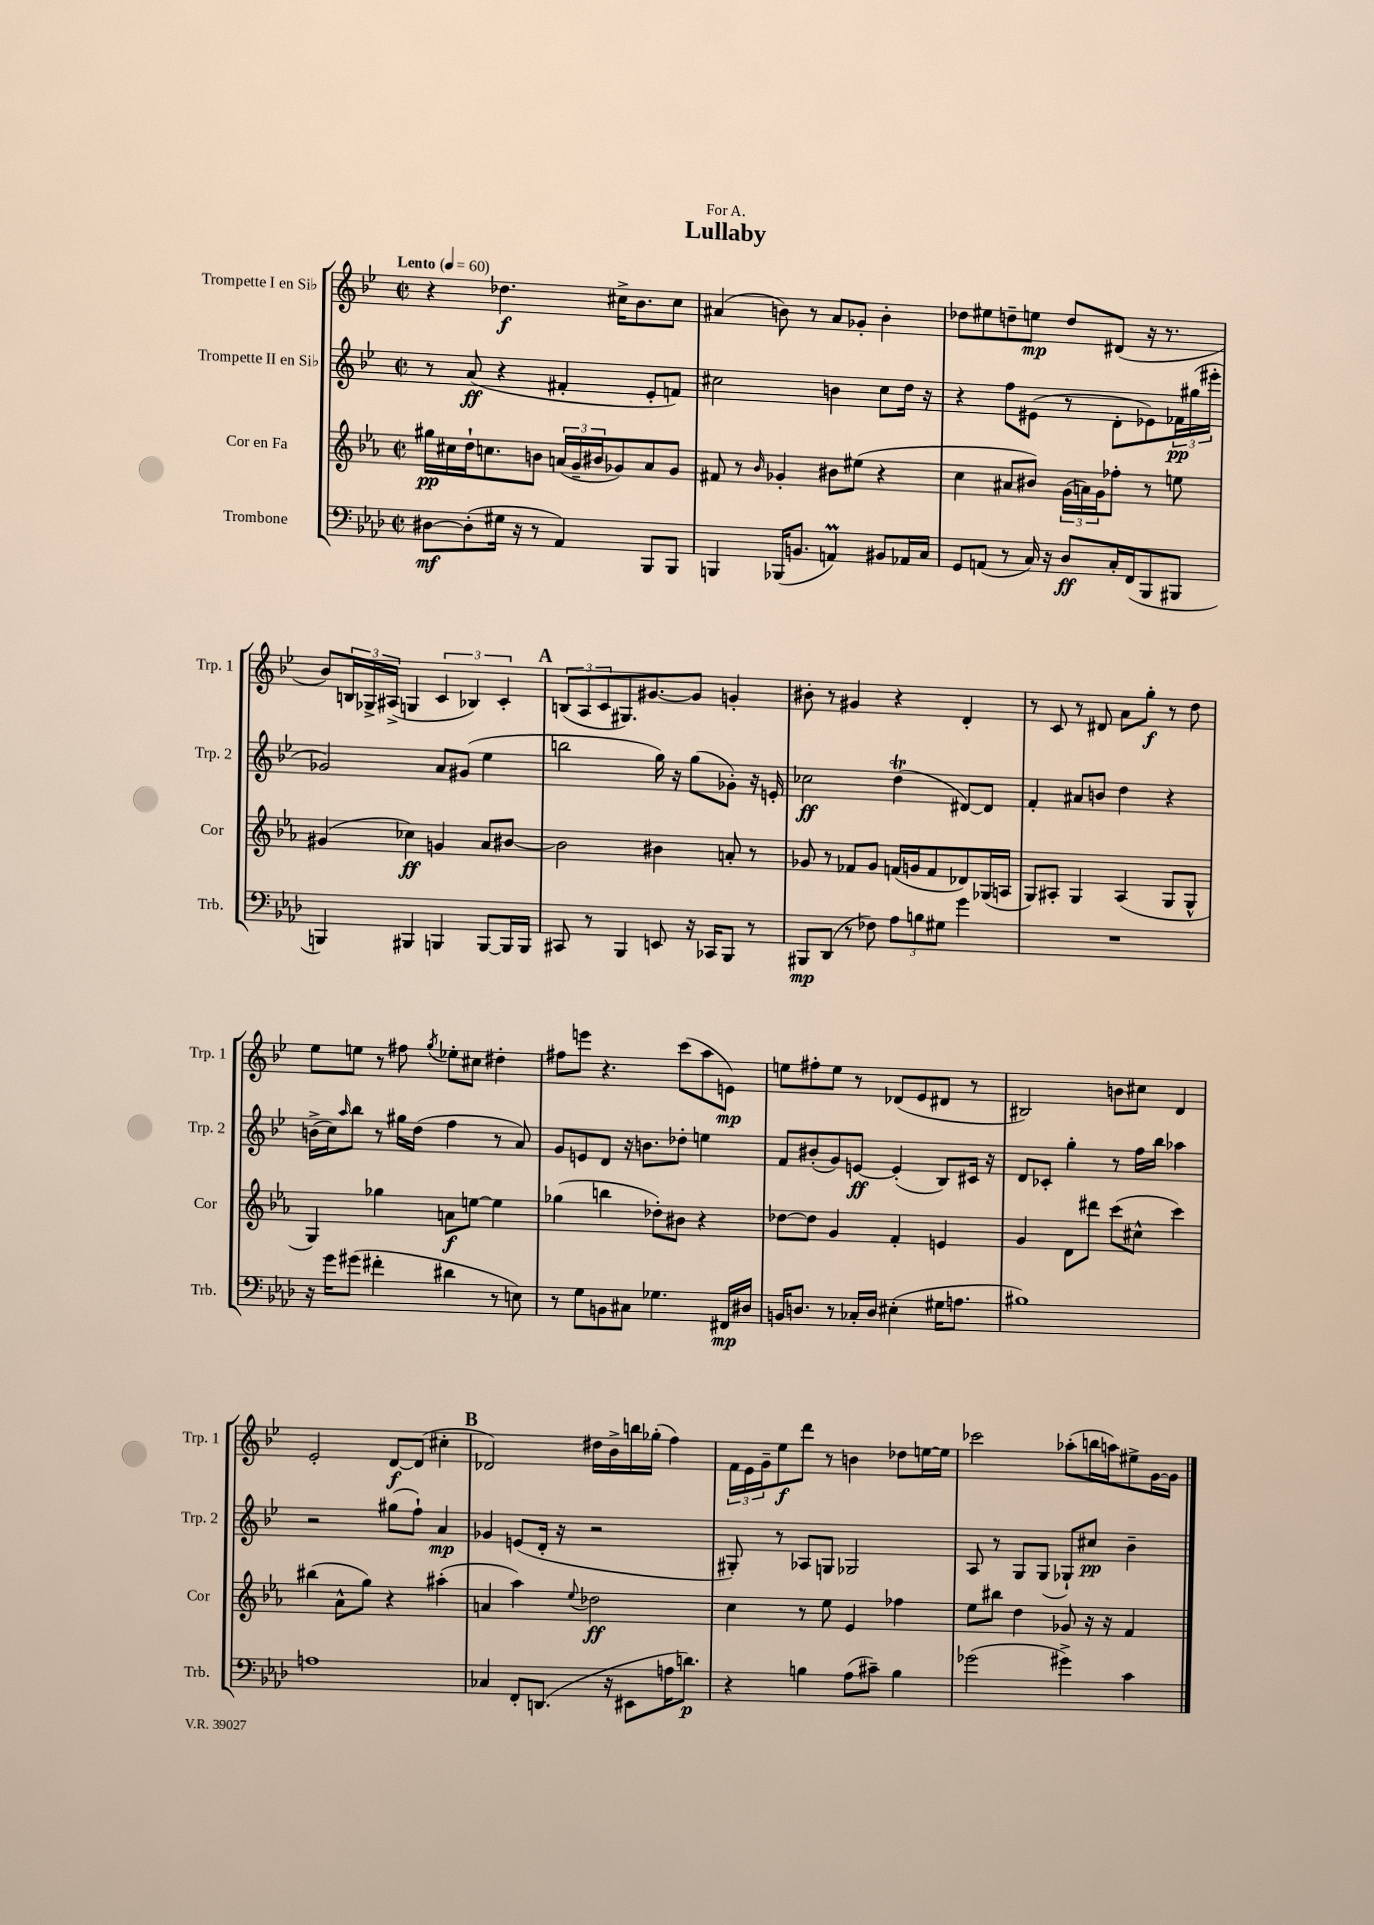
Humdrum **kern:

**kern	**dynam	**kern	**dynam	**kern	**dynam	**kern	**dynam
*part4	*part4	*part3	*part3	*part2	*part2	*part1	*part1
*staff4	*staff4	*staff3	*staff3	*staff2	*staff2	*staff1	*staff1
*I"Trombone	*	*I"Cor en Fa	*	*I"Trompette II en Si♭	*	*I"Trompette I en Si♭	*
*I'Trb.	*	*I'Cor	*	*I'Trp. 2	*	*I'Trp. 1	*
*clefF4	*	*clefG2	*	*clefG2	*	*clefG2	*
*k[b-e-a-d-]	*	*k[b-e-a-]	*	*k[b-e-]	*	*k[b-e-]	*
*M2/2	*	*M2/2	*	*M2/2	*	*M2/2	*
*met(c|)	*	*met(c|)	*	*met(c|)	*	*met(c|)	*
*MM60	*	*MM60	*	*MM60	*	*MM60	*
=1	=1	=1	=1	=1	=1	=1	=1
!	!	!	!	!	!	!LO:TX:a:B:t=Lento	!
[8D#X\L	mf	16gg#X\LL	pp	8r	.	4r	.
.	.	16cc#X\	.	.	.	.	.
(8D#'\]	.	16dd`\J	.	(8a/	ff	.	.
.	.	8.ccn\	.	.	.	.	.
16G#X\Jk	.	.	.	4r	.	4.dd-X\	f
16r	.	.	.	.	.	.	.
8r	.	8bn\J	.	.	.	.	.
4AA-/)	.	(24an/LL	.	4f#X'/	.	.	.
.	.	24g~/	.	.	.	.	.
.	.	24b#X/J	.	.	.	.	.
.	.	8g-X/)	.	.	.	16cc#X^\KL	.
.	.	.	.	.	.	8.b-\	.
8BBB-/L	.	8a/	.	8e-'/L	.	.	.
8BBB-/J	.	8g-/J	.	8fn/J)	.	8cc#\J	.
=2	=2	=2	=2	=2	=2	=2	=2
4BBBn/	.	8f#X/	.	2cc#X\	.	(4a#X/	.
.	.	8r	.	.	.	.	.
.	.	16qqb-/	.	.	.	.	.
(16BBB-X/KL	.	4g-X'/	.	.	.	8bn\)	.
8.BBn/J	.	.	.	.	.	.	.
.	.	.	.	.	.	8r	.
4AAnm/)	.	8b#X\L	.	4bn\	.	8a#/L	.
.	.	(8ee#X\J	.	.	.	8g-X'/J	.
8BB#X/L	.	4r	.	8cc#\L	.	4b'\	.
16AA-X/L	.	.	.	16dd\Jk	.	.	.
16C/JJ	.	.	.	16r	.	.	.
=3	=3	=3	=3	=3	=3	=3	=3
8GG/L	.	4cc\	.	4r	.	8dd-X\L	.
(8AAn/J	.	.	.	.	.	8ee#X\	.
8r	.	8a#X/L	.	8ff\L	.	8ddn~\	.
16C/)	.	8b#X/J)	.	(8e#X\J	.	8een\J	mp
16r	.	.	.	.	.	.	.
8D-/L	ff	(24g\LL	.	8r	.	8dd/L	.
.	.	24an\)	.	.	.	.	.
.	.	24g\J	.	.	.	.	.
16C'/L	.	8ff-X'\J	.	8d'\L	.	(8d#X/J	.
(16FF/J	.	.	.	.	.	.	.
8BBB-/	.	8r	.	8e-X\)	.	16r	.
.	.	.	.	.	.	8.r	.
8BBB#X/J	.	8een\	.	24f-X\L	pp	.	.
.	.	.	.	(24gg#X\	.	.	.
.	.	.	.	24eee#X'\JJ	.	.	.
!!LO:LB:g=z
=4	=4	=4	=4	=4	=4	=4	=4
4BBBn/)	.	(4g#X/	.	2g-X/)	.	8b-/L)	.
.	.	.	.	.	.	24Bn/L	.
.	.	.	.	.	.	24G-X^/	.
.	.	.	.	.	.	(24A#X^/JJ	.
4BBB#X/	.	4cc-X\)	ff	.	.	4Gn/	.
4BBBn/	.	4gn/	.	8a/L	.	6c/	.
.	.	.	.	(8g#X/J	.	.	.
.	.	.	.	.	.	6B-X/)	.
[8BBB/L	.	8a-/L	.	4ee-\	.	.	.
.	.	.	.	.	.	6c'/	.
16BBB/L]	.	[8b#X/J	.	.	.	.	.
16BBB/JJ	.	.	.	.	.	.	.
!!LO:REH:place=s1:t=A
=5	=5	=5	=5	=5	=5	=5	=5
8CC#X/	.	2b#\]	.	2bbn\	.	(12Bn/L	.
.	.	.	.	.	.	12A/	.
8r	.	.	.	.	.	.	.
.	.	.	.	.	.	12c/	.
4BBB-/	.	.	.	.	.	8.G#X/)	.
.	.	.	.	.	.	[8.g#X/	.
8EEn/	.	4b#X\	.	16gg\)	.	.	.
.	.	.	.	16r	.	.	.
16r	.	.	.	(8gg\L	.	8g#/J]	.
16CC-X/KL	.	.	.	.	.	.	.
8BBB-/J	.	8an'/	.	8g-X'\J)	.	4gn'/	.
8r	.	8r	.	16r	.	.	.
.	.	.	.	16en'/	.	.	.
=6	=6	=6	=6	=6	=6	=6	=6
8BBB#X/L	mp	8g-X/	.	2cc-X\	ff	8b#X'\	.
(8DD-/J	.	8r	.	.	.	8r	.
8r	.	8f-X/L	.	.	.	4g#X/	.
8F-X\)	.	8g-/J	.	.	.	.	.
12A-\L	.	(16fn/LL	.	(4ddt\	.	4r	.
.	.	16gn/J	.	.	.	.	.
12Bn\	.	.	.	.	.	.	.
.	.	8f/	.	.	.	.	.
12G#X\J	.	.	.	.	.	.	.
4g\	.	8d-X/)	.	[8d#X/L)	.	4d'/	.
.	.	(16G-X/L	.	8d#/J]	.	.	.
.	.	16An/JJ	.	.	.	.	.
=7	=7	=7	=7	=7	=7	=7	=7
1r	.	8G/L)	.	4f'/	.	8r	.
.	.	8A#X'/J	.	.	.	8c/	.
.	.	4G/	.	8a#X/L	.	8r	.
.	.	.	.	8bn/J	.	8d#X/	.
.	.	(4A#/	.	4dd\	.	8a\L	.
.	.	.	.	.	.	8gg'\J	f
.	.	8G/L	.	4r	.	8r	.
.	.	8G^^/J	.	.	.	8dd\	.
!!LO:LB:g=z
=8	=8	=8	=8	=8	=8	=8	=8
16r	.	4G/)	.	(16bn^\LL	.	8ee-\L	.
16g\KL	.	.	.	16cc\J)	.	.	.
.	.	.	.	16qqaa/	.	.	.
(8g#X\J	.	.	.	8bb-\J	.	8een\J	.
4f#X'\	.	4gg-X\	.	8r	.	8r	.
.	.	.	.	16gg#X\LL	.	8ff#X\	.
.	.	.	.	(16dd\JJ	.	.	.
.	.	.	.	.	.	8qgg/	.
4d#X\	.	8an\L	f	4ff\	.	8ee-X'\L	.
.	.	[8een\J	.	.	.	8cc#X\J	.
8r	.	4ee\]	.	8r	.	4dd#X'\	.
8En\)	.	.	.	8a/)	.	.	.
=9	=9	=9	=9	=9	=9	=9	=9
8r	.	(4gg-X\	.	8g/L	.	8ff#X\L	.
8G\L	.	.	.	8en/	.	8eeen\J	.
8BBn\	.	4bbn\	.	8d/J	.	4.r	.
8C#X\J	.	.	.	16r	.	.	.
.	.	.	.	8.bn\L	.	.	.
4.G-X\	.	8dd-X'\L)	.	.	.	.	.
.	.	8b#X\J	.	8dd-X'\J	.	(8ccc\L	.
.	.	4r	.	4een\	.	8aa\	.
16FF#X/LL	mp	.	.	.	.	8en\J)	mp
16D#X/JJ	.	.	.	.	.	.	.
=10	=10	=10	=10	=10	=10	=10	=10
16BBn/KL	.	[8dd-X\L	.	8f/L	.	8een\L	.
8.Dn/J	.	.	.	.	.	.	.
.	.	8dd-\J]	.	(8b#X'/	.	8ff#X'\	.
8r	.	4g/	.	8g/)	.	8ee\J	.
16C-X'/LL	.	.	.	[8en/J	ff	8r	.
16D/JJ	.	.	.	.	.	.	.
(4E#X'\	.	4f'/	.	(4e'/]	.	(8d-X/L	.
.	.	.	.	.	.	8e-/	.
16G#X\KL	.	4en/	.	8B-/L)	.	8d#X/J	.
8.An\J	.	.	.	.	.	.	.
.	.	.	.	16c#X/Jk	.	8r	.
.	.	.	.	16r	.	.	.
=11	=11	=11	=11	=11	=11	=11	=11
1B#X)	.	4g/	.	8d/L	.	2B#X/)	.
.	.	.	.	8c-X'/J	.	.	.
.	.	8d\L	.	4gg'\	.	.	.
.	.	8ddd#X\J	.	.	.	.	.
.	.	(8ccc\L	.	8r	.	8bn\L	.
.	.	8cc#X^^\J	.	16ff\LL	.	8cc#X\J	.
.	.	.	.	16bb-\JJ	.	.	.
.	.	4ccc\)	.	4aa-X\	.	4d/	.
!!LO:LB:g=z
=12	=12	=12	=12	=12	=12	=12	=12
1An	.	(4bb#X\	.	2r	.	2e-'/	.
.	.	8a-^^\L	.	.	.	.	.
.	.	8gg\J)	.	.	.	.	.
.	.	4r	.	(8gg#X\L	.	[8d/L	f
.	.	.	.	8ff`\J)	.	(8d/J]	.
.	.	(4aa#X'\	.	4a/	mp	4cc#X'\	.
!!LO:REH:place=s1:t=B
=13	=13	=13	=13	=13	=13	=13	=13
4C-X/	.	4an/	.	4g-X/	.	2d-X/)	.
8FF'/L	.	4aa-\)	.	(8en/L	.	.	.
(8.DDn/J	.	.	.	16d'/Jk	.	.	.
.	.	.	.	16r	.	.	.
.	.	8qqee-/	.	.	.	.	.
.	.	2dd-X\	ff	2r	.	16dd#X\LL	.
16r	.	.	.	.	.	16b-^\	.
8EE#X\L	.	.	.	.	.	16bbn\	.
.	.	.	.	.	.	(16gg-X'\JJ	.
16An\K	.	.	.	.	.	4ff\)	.
8.dn\J)	p	.	.	.	.	.	.
=14	=14	=14	=14	=14	=14	=14	=14
4r	.	4cc\	.	8G#X'/)	.	24f\LL	.
.	.	.	.	.	.	24e-\	.
.	.	.	.	.	.	24g~\J	.
.	.	.	.	8r	.	8ee-\	f
4Bn\	.	8r	.	8A-X/L	.	8ddd\J	.
.	.	8ee-\	.	8Gn/J	.	8r	.
(8A-\L	.	4e-/	.	2G-X/	.	4bn\	.
8c#X~\J)	.	.	.	.	.	.	.
4B\	.	4ff-X\	.	.	.	8dd-X\L	.
.	.	.	.	.	.	[16een\L	.
.	.	.	.	.	.	16ee\JJ]	.
=15	=15	=15	=15	=15	=15	=15	=15
(2g-X\	.	8ee-\L	.	8A/	.	2ccc-X\	.
.	.	8bb#X\J	.	8r	.	.	.
.	.	4dd\	.	8G/L	.	.	.
.	.	.	.	(8G/J	.	.	.
4g#X^\)	.	8g-X/	.	8G-X`/L)	.	(8aa-X'\L	.
.	.	16r	.	8cc#X/J	pp	16bbn\L	.
.	.	16r	.	.	.	16aan\J)	.
4c\	.	4f/	.	4b-~\	.	8ee#X^\	.
.	.	.	.	.	.	[16g\L	.
.	.	.	.	.	.	16g\JJ]	.
==	==	==	==	==	==	==	==
*-	*-	*-	*-	*-	*-	*-	*-
